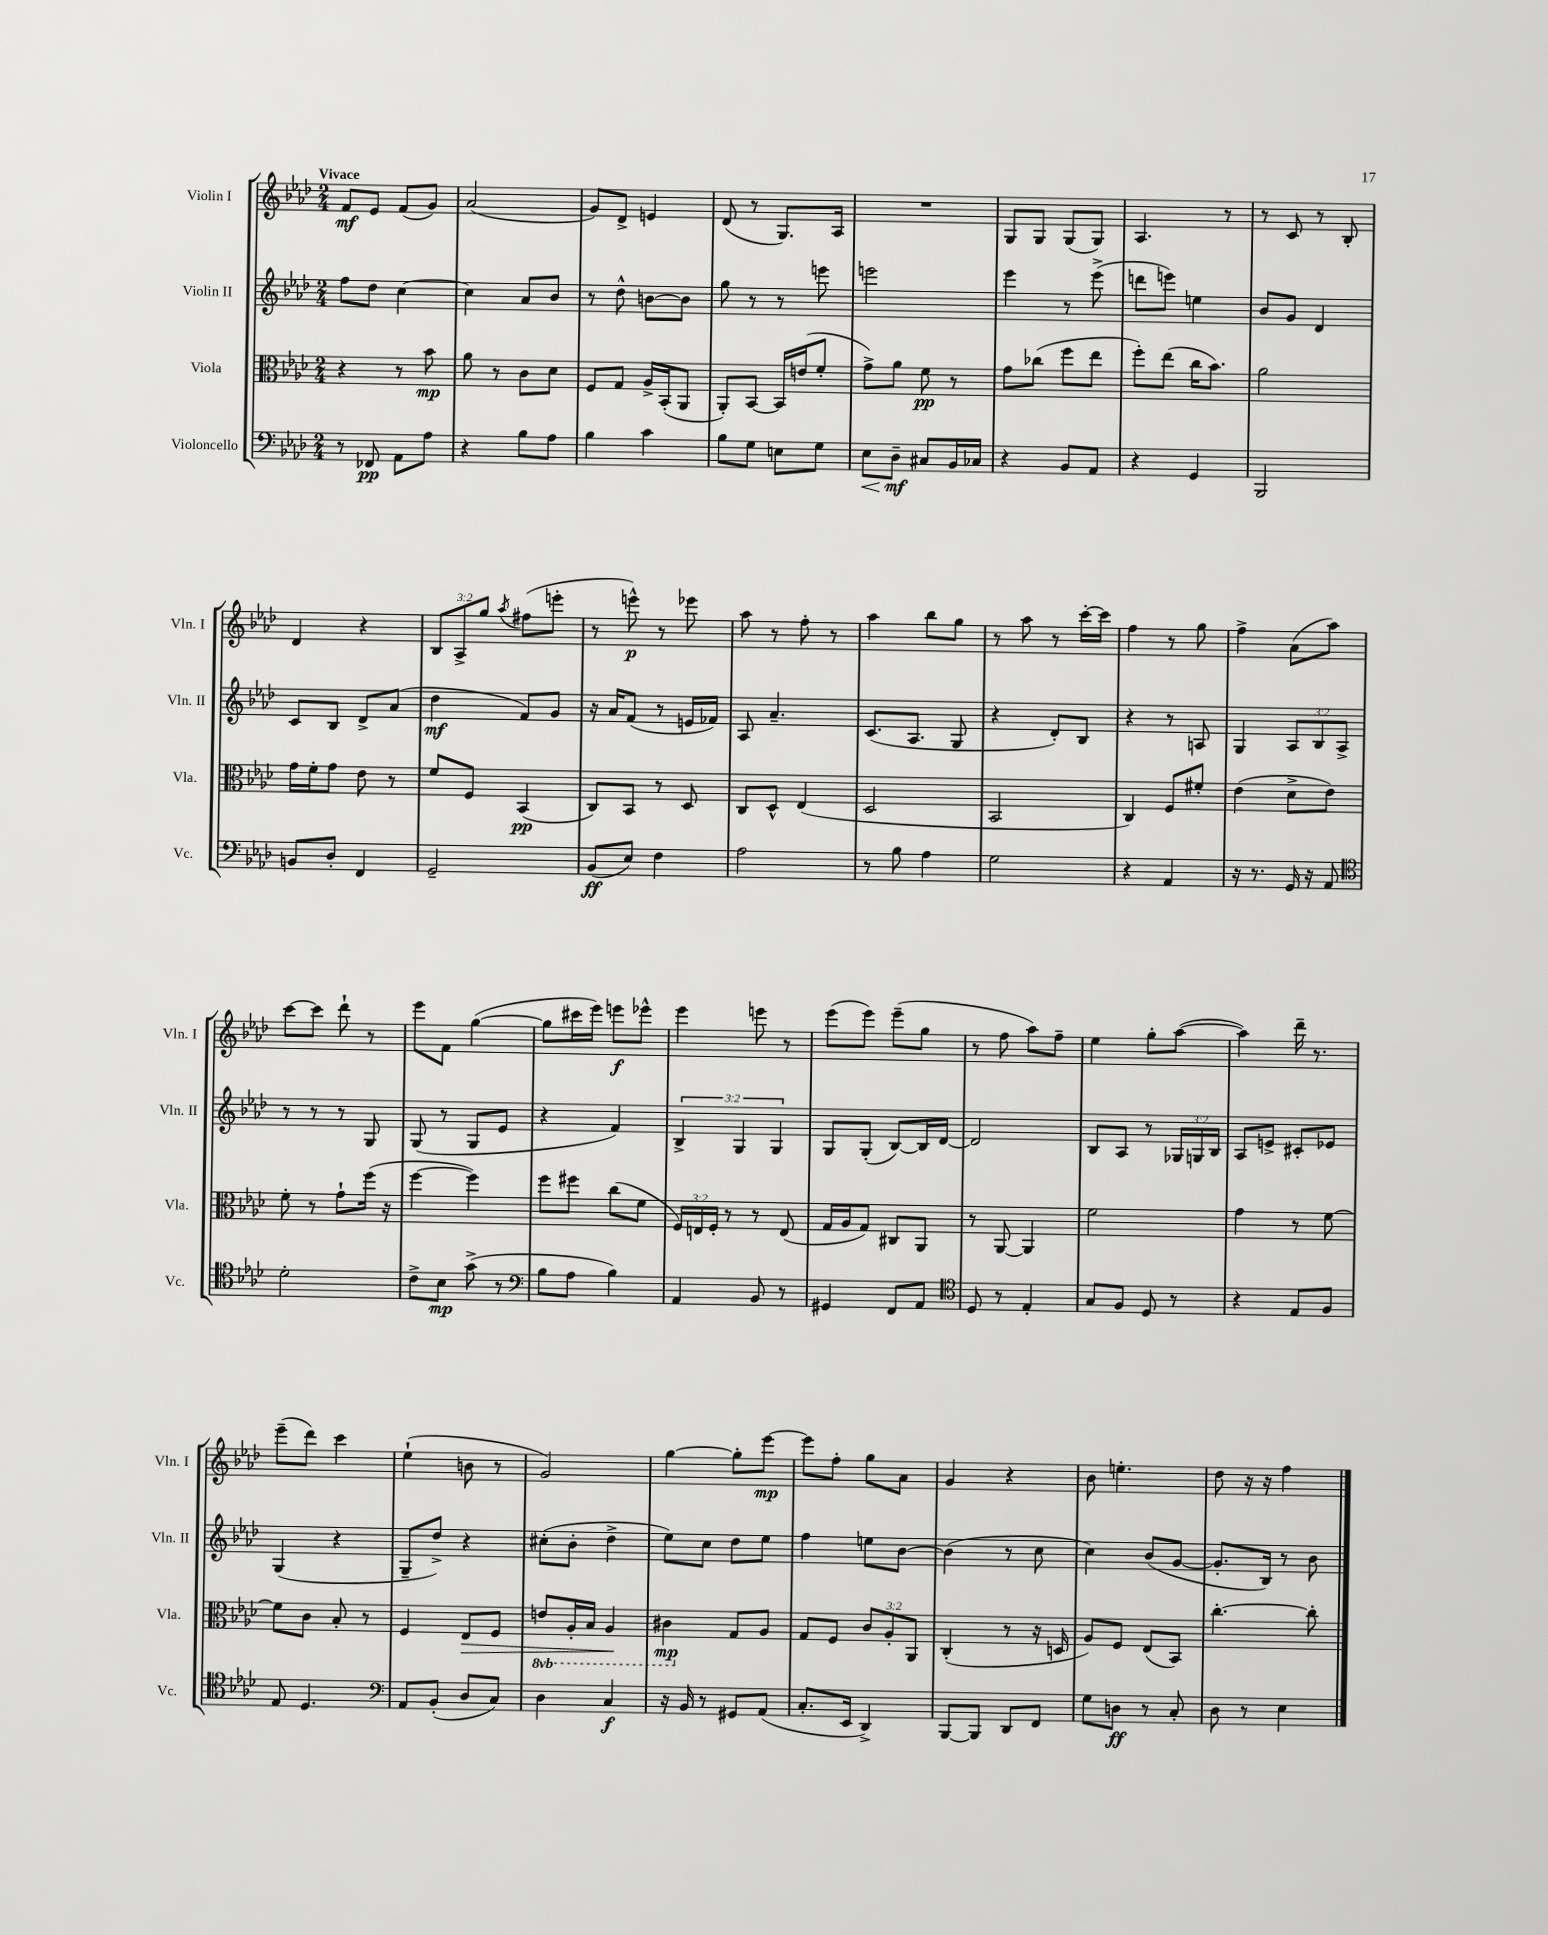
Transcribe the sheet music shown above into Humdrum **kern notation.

**kern	**dynam	**kern	**dynam	**kern	**dynam	**kern	**dynam
*part4	*part4	*part3	*part3	*part2	*part2	*part1	*part1
*staff4	*staff4	*staff3	*staff3	*staff2	*staff2	*staff1	*staff1
*I"Violoncello	*	*I"Viola	*	*I"Violin II	*	*I"Violin I	*
*I'Vc.	*	*I'Vla.	*	*I'Vln. II	*	*I'Vln. I	*
*clefF4	*	*clefC3	*	*clefG2	*	*clefG2	*
*k[b-e-a-d-]	*	*k[b-e-a-d-]	*	*k[b-e-a-d-]	*	*k[b-e-a-d-]	*
*M2/4	*	*M2/4	*	*M2/4	*	*M2/4	*
=1	=1	=1	=1	=1	=1	=1	=1
!	!	!	!	!	!	!LO:TX:a:B:t=Vivace	!
8r	.	4r	.	8ff\L	.	8f/L	mf
8FF-X/	pp	.	.	8dd-\J	.	8e-/J	.
8AA-\L	.	8r	.	[4cc\	.	(8f/L	.
8A-\J	.	8b-\	mp	.	.	8g/J)	.
=2	=2	=2	=2	=2	=2	=2	=2
4r	.	8a-\	.	4cc\]	.	(2a-/	.
.	.	8r	.	.	.	.	.
8B-\L	.	8c\L	.	8a-/L	.	.	.
8A-\J	.	8d-\J	.	8b-/J	.	.	.
=3	=3	=3	=3	=3	=3	=3	=3
4B-\	.	8F/L	.	8r	.	8g/L)	.
.	.	8G/J	.	8dd-^^\	.	8d-^/J	.
4c\	.	16A-^/LL	.	[8bn\L	.	4en/	.
.	.	(16BB-'/J	.	.	.	.	.
.	.	8AA-/J	.	8b\J]	.	.	.
=4	=4	=4	=4	=4	=4	=4	=4
8B-\L	.	8AA-'/L)	.	8gg\	.	(8d-/	.
8G\J	.	[8BB-/J	.	8r	.	8r	.
8En\L	.	16BB-/LL]	.	8r	.	8.G/L)	.
.	.	(16en/J	.	.	.	.	.
8G\J	.	8f'/J	.	8eeen\	.	.	.
.	.	.	.	.	.	16A-/Jk	.
=5	=5	=5	=5	=5	=5	=5	=5
!	!LO:HP:b	!	!	!	!	!	!
8E-\L	<	8g^\L)	.	2eeen\	.	2r	.
8D-~\J	mf	8a-\J	.	.	.	.	.
8C#X/L	[	8f\	pp	.	.	.	.
16BB-/L	.	8r	.	.	.	.	.
16C-X/JJ	.	.	.	.	.	.	.
=6	=6	=6	=6	=6	=6	=6	=6
4r	.	8g\L	.	4eee-\	.	8G/L	.
.	.	(8cc-X\J	.	.	.	8G/J	.
8BB-/L	.	8ff\L	.	8r	.	(8G/L	.
8AA-/J	.	8ee-\J	.	(8eee-^\	.	8G/J)	.
=7	=7	=7	=7	=7	=7	=7	=7
4r	.	8ff'\L)	.	8dddn\L	.	4.A-/	.
.	.	(8ee-\J	.	8eeen\J)	.	.	.
4GG/	.	16cc\KL	.	4een\	.	.	.
.	.	8.b-\J)	.	.	.	.	.
.	.	.	.	.	.	8r	.
=8	=8	=8	=8	=8	=8	=8	=8
2BBB-/	.	2a-\	.	8b-/L	.	8r	.
.	.	.	.	8g/J	.	8c/	.
.	.	.	.	4d-/	.	8r	.
.	.	.	.	.	.	8B-'/	.
!!LO:LB:g=z
=9	=9	=9	=9	=9	=9	=9	=9
8BBn/L	.	16g\LL	.	8c/L	.	4d-/	.
.	.	16f'\J	.	.	.	.	.
8D-'/J	.	8g\J	.	8B-/J	.	.	.
4FF/	.	8e-\	.	8d-^/L	.	4r	.
.	.	8r	.	(8a-/J	.	.	.
=10	=10	=10	=10	=10	=10	=10	=10
2GG~/	.	8f/L	.	4dd-\	mf	12B-/L	.
.	.	.	.	.	.	12A-^/	.
.	.	8F/J	.	.	.	.	.
.	.	.	.	.	.	12gg/J	.
.	.	.	.	.	.	8qaa-/	.
.	.	(4BB-/	pp	8f/L)	.	(8ff#X\L	.
.	.	.	.	8g/J	.	8eeen'\J	.
=11	=11	=11	=11	=11	=11	=11	=11
(8BB-/L	ff	8C/L)	.	16r	.	8r	.
.	.	.	.	16a-/KL	.	.	.
8E-/J)	.	8BB-/J	.	(8f/J	.	8eeen^^\)	p
4F\	.	8r	.	8r	.	8r	.
.	.	8D-/	.	16en/LL	.	8eee-X\	.
.	.	.	.	16f-X/JJ)	.	.	.
=12	=12	=12	=12	=12	=12	=12	=12
2A-\	.	8C/L	.	8A-/	.	8aa-\	.
.	.	8D-^^/J	.	4.a-~/	.	8r	.
.	.	(4E-/	.	.	.	8ff'\	.
.	.	.	.	.	.	8r	.
=13	=13	=13	=13	=13	=13	=13	=13
8r	.	2D-/	.	(8.c/L	.	4aa-\	.
8B-\	.	.	.	.	.	.	.
.	.	.	.	8.A-/J	.	.	.
4A-\	.	.	.	.	.	8bb-\L	.
.	.	.	.	8G/	.	8gg\J	.
=14	=14	=14	=14	=14	=14	=14	=14
2G\	.	2BB-/	.	4r	.	8r	.
.	.	.	.	.	.	8aa-\	.
.	.	.	.	8d-'/L)	.	8r	.
.	.	.	.	8B-/J	.	[16ccc'\LL	.
.	.	.	.	.	.	16ccc\JJ]	.
=15	=15	=15	=15	=15	=15	=15	=15
4r	.	4C/)	.	4r	.	4ff\	.
4AA-/	.	8F/L	.	8r	.	8r	.
.	.	8f#X'/J	.	8An/	.	8gg\	.
=16	=16	=16	=16	=16	=16	=16	=16
16r	.	(4e-\	.	4G/	.	4ff^\	.
8.r	.	.	.	.	.	.	.
16GG/	.	8d-^\L	.	12A-/L	.	(8a-\L	.
16r	.	.	.	.	.	.	.
.	.	.	.	12B-/	.	.	.
8AA-/	.	8e-\J)	.	.	.	8aa-\J)	.
.	.	.	.	12A-^/J	.	.	.
!!LO:LB:g=z
=17	=17	=17	=17	=17	=17	=17	=17
*clefC4	*	*	*	*	*	*	*
2d-'\	.	8f'\	.	8r	.	[8ccc\L	.
.	.	8r	.	8r	.	8ccc\J]	.
.	.	8g`\L	.	8r	.	8ddd-`\	.
.	.	(16ff\Jk	.	8G/	.	8r	.
.	.	16r	.	.	.	.	.
=18	=18	=18	=18	=18	=18	=18	=18
8c^\L	.	[4ff\	.	(8G/	.	8eee-\L	.
8B-\J	mp	.	.	8r	.	8f\J	.
(8g^\	.	4ff\])	.	8G/L	.	([4gg\	.
8r	.	.	.	8e-/J	.	.	.
=19	=19	=19	=19	=19	=19	=19	=19
*clefF4	*	*	*	*	*	*	*
8B-\L	.	8ff\L	.	4r	.	8gg\L]	.
8A-\J	.	8ff#X\J	.	.	.	16ccc#X\L	.
.	.	.	.	.	.	16eee-\JJ)	.
4B-\)	.	(8cc\L	.	4f/)	.	8eeen\L	f
.	.	8f\J	.	.	.	8eee-X^^\J	.
=20	=20	=20	=20	=20	=20	=20	=20
4AA-/	.	24F/LL)	.	6B-^/	.	4eee-\	.
.	.	24En/	.	.	.	.	.
.	.	24F'/JJ	.	.	.	.	.
.	.	8r	.	.	.	.	.
.	.	.	.	6G/	.	.	.
8BB-/	.	8r	.	.	.	8eeen\	.
.	.	.	.	6G/	.	.	.
8r	.	(8E/	.	.	.	8r	.
=21	=21	=21	=21	=21	=21	=21	=21
4GG#X/	.	16G/LL	.	8G/L	.	(8eee-\L	.
.	.	16A-/J	.	.	.	.	.
.	.	8G/J)	.	(8G'/J	.	8eee-\J)	.
8FF/L	.	8C#X/L	.	[8B-/L)	.	(8eee-~\L	.
8AA-/J	.	8AA-/J	.	16B-/L]	.	8gg\J	.
.	.	.	.	[16d-/JJ	.	.	.
=22	=22	=22	=22	=22	=22	=22	=22
*clefC4	*	*	*	*	*	*	*
8D-/	.	8r	.	2d-/]	.	8r	.
8r	.	[8AA-/	.	.	.	8ff\	.
4E-'/	.	4AA-/]	.	.	.	8aa-\L)	.
.	.	.	.	.	.	8ff~\J	.
=23	=23	=23	=23	=23	=23	=23	=23
8G/L	.	2f\	.	8B-/L	.	4ee-\	.
8F/J	.	.	.	8A-/J	.	.	.
8D-/	.	.	.	8r	.	8gg'\L	.
8r	.	.	.	24G-X/LL	.	([8aa-\J	.
.	.	.	.	24Gn/	.	.	.
.	.	.	.	24B-/JJ	.	.	.
=24	=24	=24	=24	=24	=24	=24	=24
4r	.	4g\	.	8A-/L	.	4aa-\])	.
.	.	.	.	8en^/J	.	.	.
8E-/L	.	8r	.	8c#X'/L	.	16ddd-~\	.
.	.	.	.	.	.	8.r	.
8F/J	.	[8f\	.	8e-X/J	.	.	.
!!LO:LB:g=z
=25	=25	=25	=25	=25	=25	=25	=25
8E-/	.	8f\L]	.	(4G/	.	(8eee-~\L	.
4.D-/	.	8c\J	.	.	.	8ddd-\J)	.
.	.	8B-'/	.	4r	.	4ccc\	.
.	.	8r	.	.	.	.	.
=26	=26	=26	=26	=26	=26	=26	=26
*clefF4	*	*	*	*	*	*	*
8AA-/L	.	4F/	.	8G~/L	.	(4ee-`\	.
(8BB-'/J	.	.	.	8dd-^/J)	.	.	.
!	!	!	!LO:HP:b	!	!	!	!
8D-/L	.	8E-/L	>	4r	.	8bn\	.
8C/J)	.	8F/J	.	.	.	8r	.
=27	=27	=27	=27	=27	=27	=27	=27
*	*	*8ba	*	*	*	*	*
4D-\	.	8En/L	.	(8cc#X'\L	.	2g/)	.
.	.	16AA-'/L	.	8b-'\J	.	.	.
.	.	16BB-/JJ	.	.	.	.	.
4C/	f	4AA-/	.	4dd-^\	.	.	.
.	.	.	]	.	.	.	.
=28	=28	=28	=28	=28	=28	=28	=28
16r	.	4C#X\	mp	8ee-\L)	.	[4gg\	.
16BB-/	.	.	.	.	.	.	.
8r	.	.	.	8cc\J	.	.	.
*	*	*X8ba	*	*	*	*	*
8GG#X/L	.	8G/L	.	8dd-\L	.	8gg'\L]	.
(8AA-/J	.	8A-/J	.	8ee-\J	.	[8eee-\J	mp
=29	=29	=29	=29	=29	=29	=29	=29
8.C'/L	.	8G/L	.	4ff\	.	8eee-\L]	.
.	.	8F/J	.	.	.	8ff'\J	.
16EE-/Jk	.	.	.	.	.	.	.
4DD-^/)	.	12c/L	.	8een\L	.	8gg\L	.
.	.	12A-'/	.	.	.	.	.
.	.	.	.	[8b-\J	.	8a-\J	.
.	.	12AA-/J	.	.	.	.	.
=30	=30	=30	=30	=30	=30	=30	=30
[8BBB-/L	.	(4C'/	.	(4b-\]	.	4g/	.
8BBB-/J]	.	.	.	.	.	.	.
8DD-/L	.	8r	.	8r	.	4r	.
8FF/J	.	16r	.	8cc\	.	.	.
.	.	16Dn/	.	.	.	.	.
=31	=31	=31	=31	=31	=31	=31	=31
8G\L	.	8A-/L)	.	4cc\)	.	8b-\	.
8Dn\J	ff	8F/J	.	.	.	4.een'\	.
8r	.	(8E-/L	.	(8b-/L	.	.	.
8C'/	.	8BB-/J)	.	[8g/J	.	.	.
=32	=32	=32	=32	=32	=32	=32	=32
8D-\	.	[4.cc'\	.	8.g'/L]	.	8dd-\	.
8r	.	.	.	.	.	16r	.
.	.	.	.	16B-/Jk)	.	16r	.
4E-\	.	.	.	8r	.	4ff\	.
.	.	8cc'\]	.	8b-\	.	.	.
==	==	==	==	==	==	==	==
*-	*-	*-	*-	*-	*-	*-	*-
